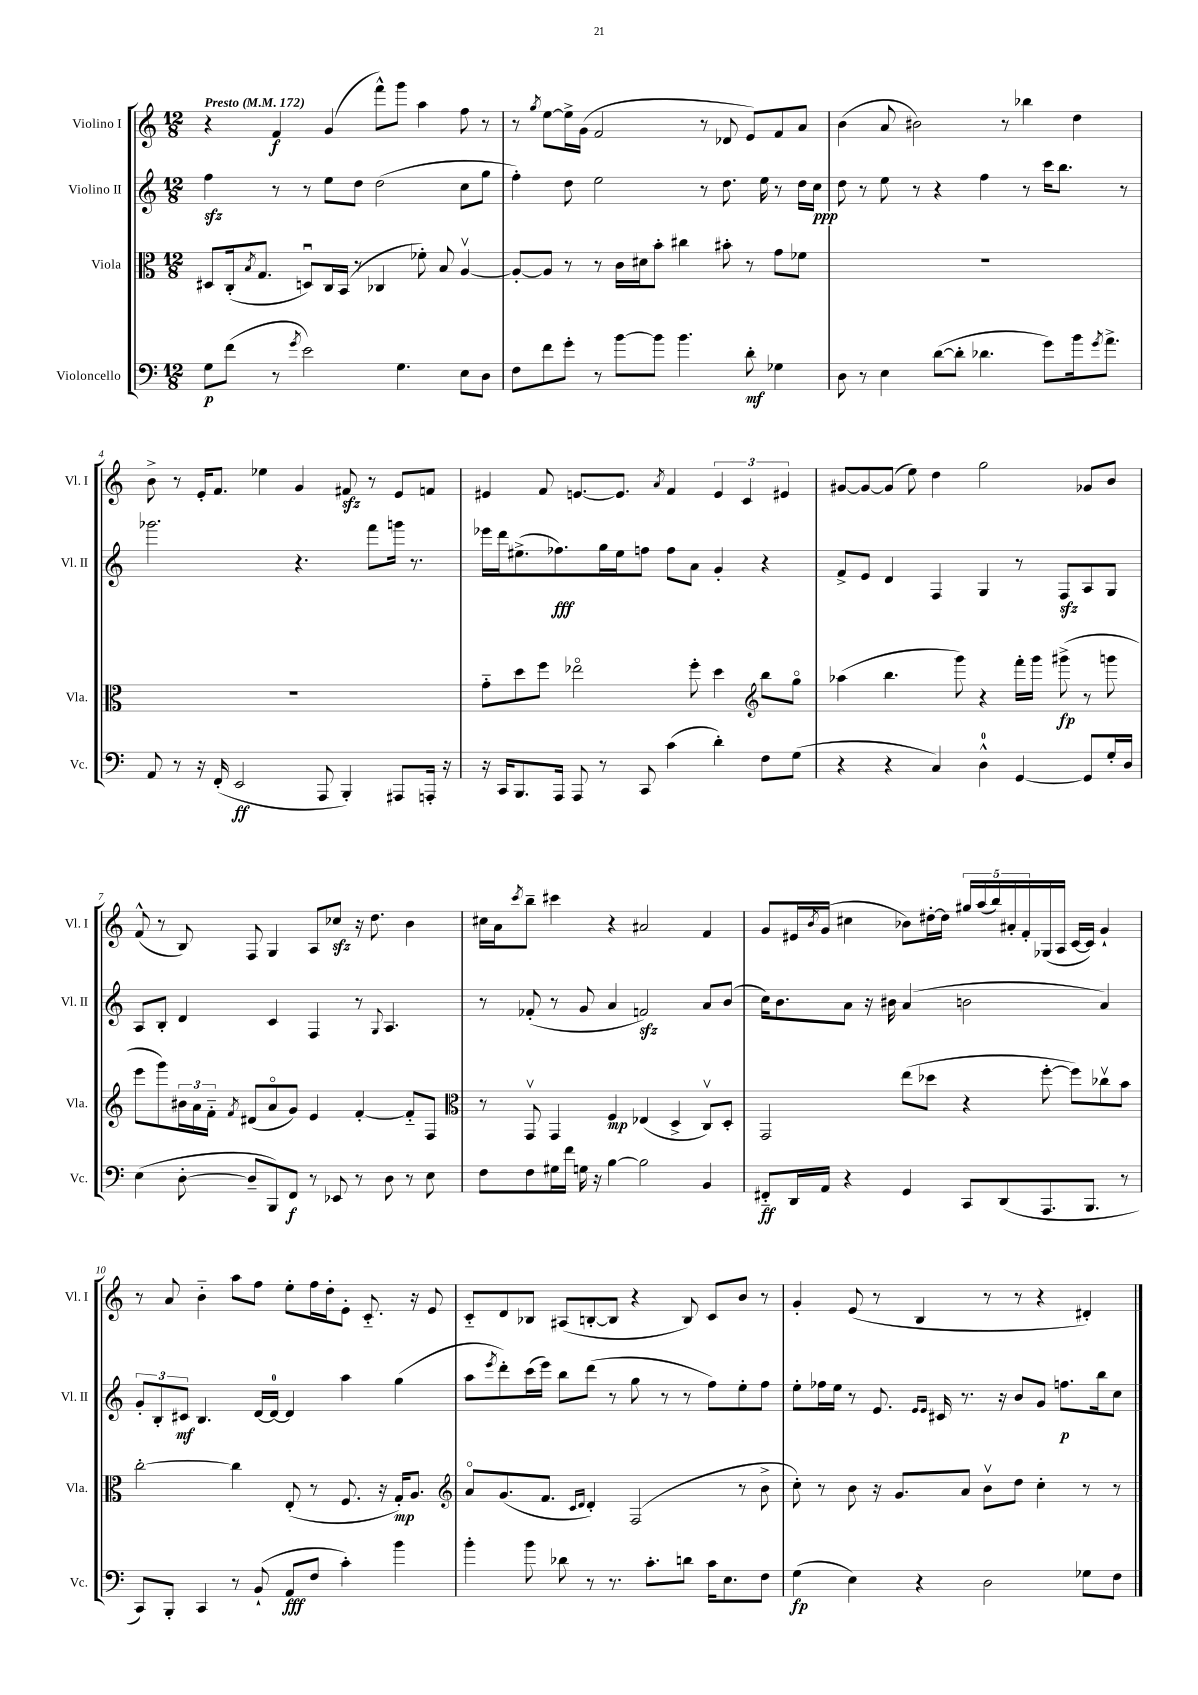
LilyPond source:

<<
\new StaffGroup <<
\new Staff = "s0" \with { instrumentName = "Violino I" shortInstrumentName = "Vl. I" } {
    \clef treble \key c \major \numericTimeSignature \time 12/8 \tempo "Presto" 4 = 172
    r4 f'4\f g'4( f'''8-^) g'''8 a''4 f''8 r8 |
    r8 \acciaccatura { g''8 } e''8~ e''16-> g'16( f'2 r8 des'8 e'8) f'8 a'8 |
    b'4( a'8 bis'2) r8 bes''4 d''4 |
    b'8-> r8 e'16-. f'8. ees''4 g'4 fis'8\sfz r8 e'8 f'8 |
    eis'4 f'8 e'8.~ e'8. \acciaccatura { a'8 } f'4 \tuplet 3/2 { e'4 c'4 eis'4 } |
    gis'8~ gis'8~ gis'8( e''8) d''4 g''2 ges'8 b'8 |
    f'8-^( r8 b8) f8 g4 a8 ces''8\sfz r16 d''8. b'4 |
    cis''16 a'16 \acciaccatura { c'''8 } b''8-- cis'''4 r4 ais'2 f'4 |
    g'8 eis'16 \acciaccatura { b'8 } g'16( cis''4 bes'8) dis''16~-. dis''16 \tuplet 5/4 { gis''16 a''16( b''16) ais'16-. f'16-. } ges16( a16 c'16~ c'16) g'4-! |
    r8 a'8 b'4-_ a''8 f''8 e''8-. f''16 d''16-. e'8-. c'8.-_ r16 e'8 |
    c'8-_ d'8 bes8 ais8( b8~-. b8 r4 b8) c'8 b'8 r8 |
    g'4-. e'8( r8 b4 r8 r8 r4 dis'4-.) \bar "|." |
}
\new Staff = "s1" \with { instrumentName = "Violino II" shortInstrumentName = "Vl. II" } {
    \clef treble \key c \major \numericTimeSignature \time 12/8
    f''4\sfz r8 r8 e''8 d''8 d''2( c''8 g''8 |
    f''4-.) d''8 e''2 r8 d''8. e''16 r8 d''16 c''16\ppp |
    d''8 r8 e''8 r8 r4 f''4 r8 c'''16 b''8. r8 |
    ges'''2. r4. f'''8 g'''16 r8. |
    ees'''16 d'''16 eis''8.->( fes''8.\fff) g''16 eis''16 f''8 f''8 a'8 g'4-. r4 |
    f'8-> e'8 d'4 f4 g4 r8 f8\sfz a8 g8 |
    a8 b8-. d'4 c'4 f4 r8 \appoggiatura { g8 } a4. |
    r8 fes'8-.( r8 g'8 a'4 f'2\sfz) a'8 b'8( |
    c''16) b'8. a'8 r16 bis'16 a'4( b'2 a'4) |
    \tuplet 3/2 { g'8-. b8-. cis'8\mf } b4. d'16~ d'16-0~ d'4 a''4 g''4( |
    a''8 \acciaccatura { e'''8 } d'''8-.) c'''16( e'''16) b''8 d'''8( r8 g''8 r8 r8 f''8) e''8-. f''8 |
    e''8-. fes''16 e''16 r8 e'8. \grace { e'16 e'16 } cis'16 r8. r16 b'8 g'8 f''8.\p b''16 c''8 \bar "|." |
}
\new Staff = "s2" \with { instrumentName = "Viola" shortInstrumentName = "Vla." } {
    \clef alto \key c \major \numericTimeSignature \time 12/8
    dis8 c16-.( \acciaccatura { b8 } g8. d8\downbow) c16 b,16( r8 ces4 fes'8-.) b8 a4~\upbow |
    a8~-. a8 r8 r8 c'16 dis'16 b'8-. cis''4 bis'8-. r8 g'8 fes'8 |
    R1. |
    R1. |
    g'8-_ d''8 f''8 ees''2\flageolet f''8-. d''4 \clef treble b''8 g''8\flageolet |
    aes''4( b''4. g'''8) r4 f'''16-. g'''16 gis'''8->\fp( r8 g'''8 |
    e'''8 g'''8) \tuplet 3/2 { bis'16 a'16 f'16-_ } \acciaccatura { f'8 } dis'8( a'8\flageolet g'8) e'4 f'4~-. f'8-_ f8 |
    \clef alto r8 g,8\upbow g,4 f4\mp ees4( d4-> c8\upbow) d8-. |
    g,2 e''8( des''8 r4 f''8~-. f''8) ces''8\upbow b'8 |
    c''2~-. c''4 e8-.( r8 f8. r16 g16-.\mp) a8. |
    \clef treble a'8\flageolet g'8.( f'8. \grace { c'16 d'16 } d'4-.) f2( r8 b'8-> |
    c''8-.) r8 b'8 r16 g'8. a'8 b'8\upbow d''8 c''4-. r8 r8 \bar "|." |
}
\new Staff = "s3" \with { instrumentName = "Violoncello" shortInstrumentName = "Vc." } {
    \clef bass \key c \major \numericTimeSignature \time 12/8
    g8\p f'8( r8 \acciaccatura { g'8 } e'2) g4. e8 d8 |
    f8 f'8 g'8-. r8 b'8~ b'8 b'4. d'8-.\mf ges4 |
    d8 r8 e4 d'8~( d'8-. des'4. g'8) b'16 \acciaccatura { g'8 } a'8.-> |
    a,8 r8 r16 f,16-.( e,2\ff a,,8 b,,4-.) ais,,8 a,,16-. r16 |
    r16 c,16 b,,8. a,,16 a,,8 r8 c,8 c'4( d'4-.) f8 g8( |
    r4 r4 c4) d4-0-^ g,4~ g,8 g16-. d16 |
    e4( d8~-. d8-- b,,8) f,8\f r8 ees,8 r8 d8 r8 e8 |
    f8 f8 gis16 f'16 g16 r16 b4~ b2 b,4 |
    fis,8-_\ff d,16 a,16 r4 g,4 c,8 d,8( a,,8. b,,8. r8 |
    c,8) b,,8-. c,4 r8 b,8-!( a,8\fff f8 c'4-.) b'4 |
    b'4-. b'8 des'8 r8 r8. c'8.-. d'8 c'16 e8. f8 |
    g4\fp( e4) r4 d2 ges8 f8 \bar "|." |
}
>>
>>
